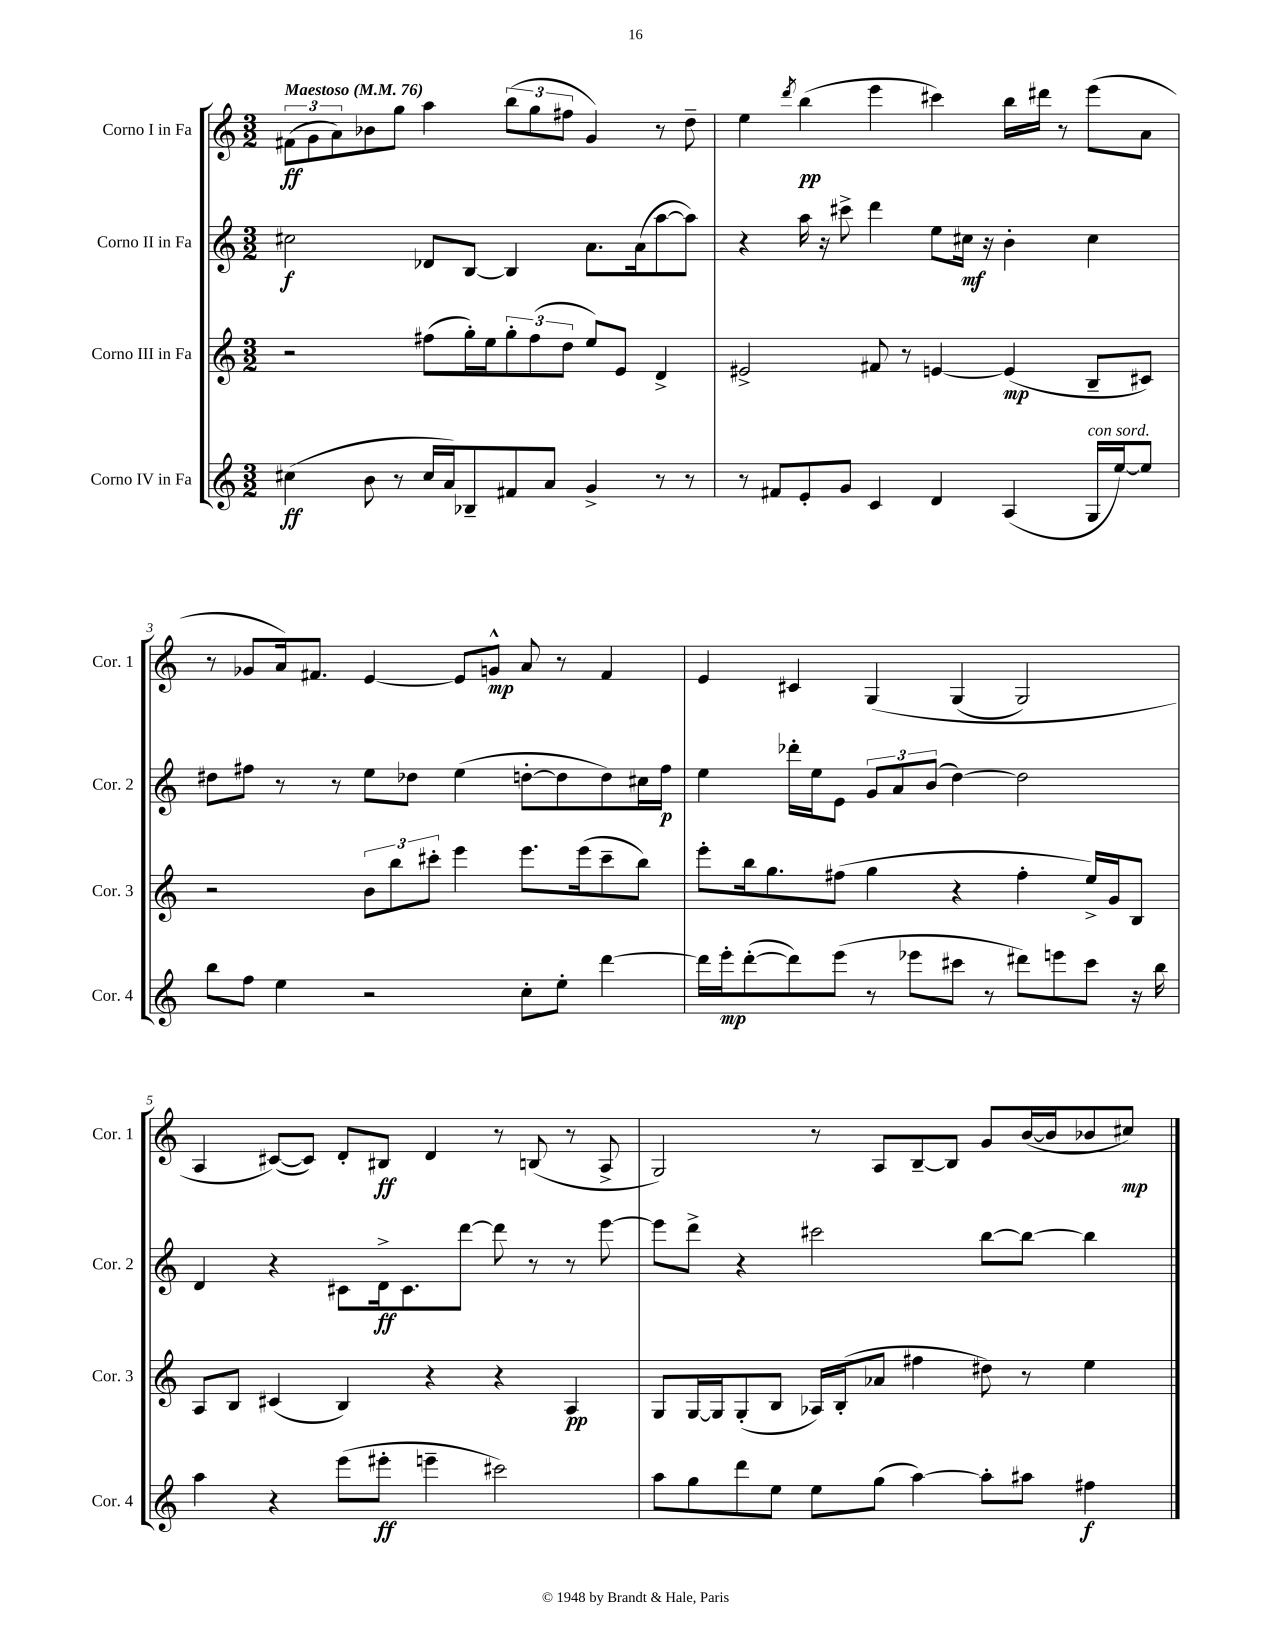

**kern	**dynam	**kern	**dynam	**kern	**dynam	**kern	**dynam
*part4	*part4	*part3	*part3	*part2	*part2	*part1	*part1
*staff4	*staff4	*staff3	*staff3	*staff2	*staff2	*staff1	*staff1
*I"Corno IV in Fa	*	*I"Corno III in Fa	*	*I"Corno II in Fa	*	*I"Corno I in Fa	*
*I'Cor. 4	*	*I'Cor. 3	*	*I'Cor. 2	*	*I'Cor. 1	*
*clefG2	*	*clefG2	*	*clefG2	*	*clefG2	*
*k[]	*	*k[]	*	*k[]	*	*k[]	*
*M3/2	*	*M3/2	*	*M3/2	*	*M3/2	*
*MM76	*	*MM76	*	*MM76	*	*MM76	*
=1	=1	=1	=1	=1	=1	=1	=1
!	!	!	!	!	!	!LO:TX:a:B:t=Maestoso	!
(4cc#X\	ff	2r	.	2cc#X\	f	(12f#X\L	ff
.	.	.	.	.	.	12g\	.
.	.	.	.	.	.	12a\)	.
8b\	.	.	.	.	.	8b-X\	.
8r	.	.	.	.	.	8gg\J	.
16cc#/LL	.	(8ff#X\L	.	8d-X/L	.	4aa\	.
16a/J)	.	.	.	.	.	.	.
8B-X~/	.	16gg'\L)	.	[8B/J	.	.	.
.	.	16ee\J	.	.	.	.	.
8f#X/	.	12gg'\	.	4B/]	.	(12bb\L	.
.	.	(12ff#\	.	.	.	12gg\	.
8a/J	.	.	.	.	.	.	.
.	.	12dd\J	.	.	.	12ff#X\J	.
4g^/	.	8ee/L)	.	8.a\L	.	4g/)	.
.	.	8e/J	.	.	.	.	.
.	.	.	.	(16a\k	.	.	.
8r	.	4d^/	.	[8aa\	.	8r	.
8r	.	.	.	8aa\J])	.	8dd~\	.
=2	=2	=2	=2	=2	=2	=2	=2
8r	.	2e#X^/	.	4r	.	4ee\	.
8f#X/L	.	.	.	.	.	.	.
.	.	.	.	.	.	8qddd/	.
8e'/	.	.	.	16aa\	.	(4bb\	pp
.	.	.	.	16r	.	.	.
8g/J	.	.	.	8ccc#X^\	.	.	.
4c/	.	8f#X/	.	4ddd\	.	4eee\	.
.	.	8r	.	.	.	.	.
4d/	.	[4en/	.	8ee\L	.	4ccc#X\)	.
.	.	.	.	16cc#X\Jk	mf	.	.
.	.	.	.	16r	.	.	.
(4A/	.	(4e/]	mp	4b'\	.	16bb\LL	.
.	.	.	.	.	.	16ddd#X\JJ	.
.	.	.	.	.	.	8r	.
!LO:TX:a:i:t=con sord.	!	!	!	!	!	!	!
16G/LL	.	8B~/L	.	4cc#\	.	(8eee\L	.
[16ee/J)	.	.	.	.	.	.	.
8ee/J]	.	8c#X/J)	.	.	.	8a\J	.
!!LO:LB:g=z
=3	=3	=3	=3	=3	=3	=3	=3
8bb\L	.	2r	.	8dd#X\L	.	8r	.
8ff\J	.	.	.	8ff#X\J	.	8g-X/L	.
4ee\	.	.	.	8r	.	16a/k)	.
.	.	.	.	.	.	8.f#X/J	.
.	.	.	.	8r	.	.	.
2r	.	12b\L	.	8ee\L	.	[4e/	.
.	.	12bb\	.	.	.	.	.
.	.	.	.	8dd-X\J	.	.	.
.	.	12ccc#X'\J	.	.	.	.	.
.	.	4eee\	.	(4ee\	.	8e/L]	.
.	.	.	.	.	.	8gn^^/J	mp
8cc'\L	.	8.eee\L	.	[8ddn'\L	.	8a/	.
8ee'\J	.	.	.	8dd\]	.	8r	.
.	.	(16eee\k	.	.	.	.	.
[4ddd\	.	8ccc#~\	.	8dd\)	.	4f#/	.
.	.	8bb\J)	.	16cc#X\L	.	.	.
.	.	.	.	16ff#\JJ	p	.	.
=4	=4	=4	=4	=4	=4	=4	=4
16ddd\LL]	.	8eee'\L	.	4ee\	.	4e/	.
16eee'\J	mp	.	.	.	.	.	.
([8ddd'\	.	16bb\k	.	.	.	.	.
.	.	8.gg\	.	.	.	.	.
8ddd\])	.	.	.	16ddd-X'\LL	.	4c#X/	.
.	.	.	.	16ee\J	.	.	.
(8eee\J	.	(8ff#X\J	.	8e\J	.	.	.
8r	.	4gg\	.	12g/L	.	(4G/	.
.	.	.	.	12a/	.	.	.
8eee-X\L	.	.	.	.	.	.	.
.	.	.	.	(12b/J	.	.	.
8ccc#X\J	.	4r	.	[4dd\)	.	(4G/	.
8r	.	.	.	.	.	.	.
8ddd#X\L)	.	4ff#'\	.	2dd\]	.	2G/)	.
8eeen\	.	.	.	.	.	.	.
8ccc#\J	.	16ee^/LL)	.	.	.	.	.
.	.	16g/J	.	.	.	.	.
16r	.	8B/J	.	.	.	.	.
16bb\	.	.	.	.	.	.	.
!!LO:LB:g=z
=5	=5	=5	=5	=5	=5	=5	=5
4aa\	.	8A/L	.	4d/	.	4A/	.
.	.	8B/J	.	.	.	.	.
4r	.	(4c#X/	.	4r	.	([8c#X/L)	.
.	.	.	.	.	.	8c#/J])	.
(8eee\L	.	4B/)	.	8c#X\L	.	8d'/L	.
8eee#X'\J	ff	.	.	16d^\k	ff	8B#X/J	ff
.	.	.	.	8.c#\	.	.	.
4eeen~\	.	4r	.	.	.	4d/	.
.	.	.	.	[8ddd\J	.	.	.
2ccc#X\)	.	4r	.	8ddd\]	.	8r	.
.	.	.	.	8r	.	(8Bn/	.
.	.	4A/	pp	8r	.	8r	.
.	.	.	.	[8eee\	.	8A^/	.
=6	=6	=6	=6	=6	=6	=6	=6
8aa\L	.	8G/L	.	8eee\L]	.	2G/)	.
8gg\	.	[16G/L	.	8ddd^\J	.	.	.
.	.	16G/J]	.	.	.	.	.
8ddd\	.	(8G'/	.	4r	.	.	.
8ee\J	.	8B/J	.	.	.	.	.
8ee\L	.	16A-X/LL)	.	2ccc#X\	.	8r	.
.	.	(16B'/J	.	.	.	.	.
(8gg\J	.	8a-X/J	.	.	.	8A/L	.
[4aa\)	.	4ff#X\	.	.	.	[8B~/	.
.	.	.	.	.	.	8B/J]	.
8aa'\L]	.	8dd#X\)	.	[8bb\L	.	8g/L	.
8aa#X\J	.	8r	.	8bb\J_	.	([16b/L	.
.	.	.	.	.	.	16b/J]	.
4ff#X\	f	4ee\	.	4bb\]	.	8b-X/	.
.	.	.	.	.	.	8cc#X/J)	mp
==	==	==	==	==	==	==	==
*-	*-	*-	*-	*-	*-	*-	*-
